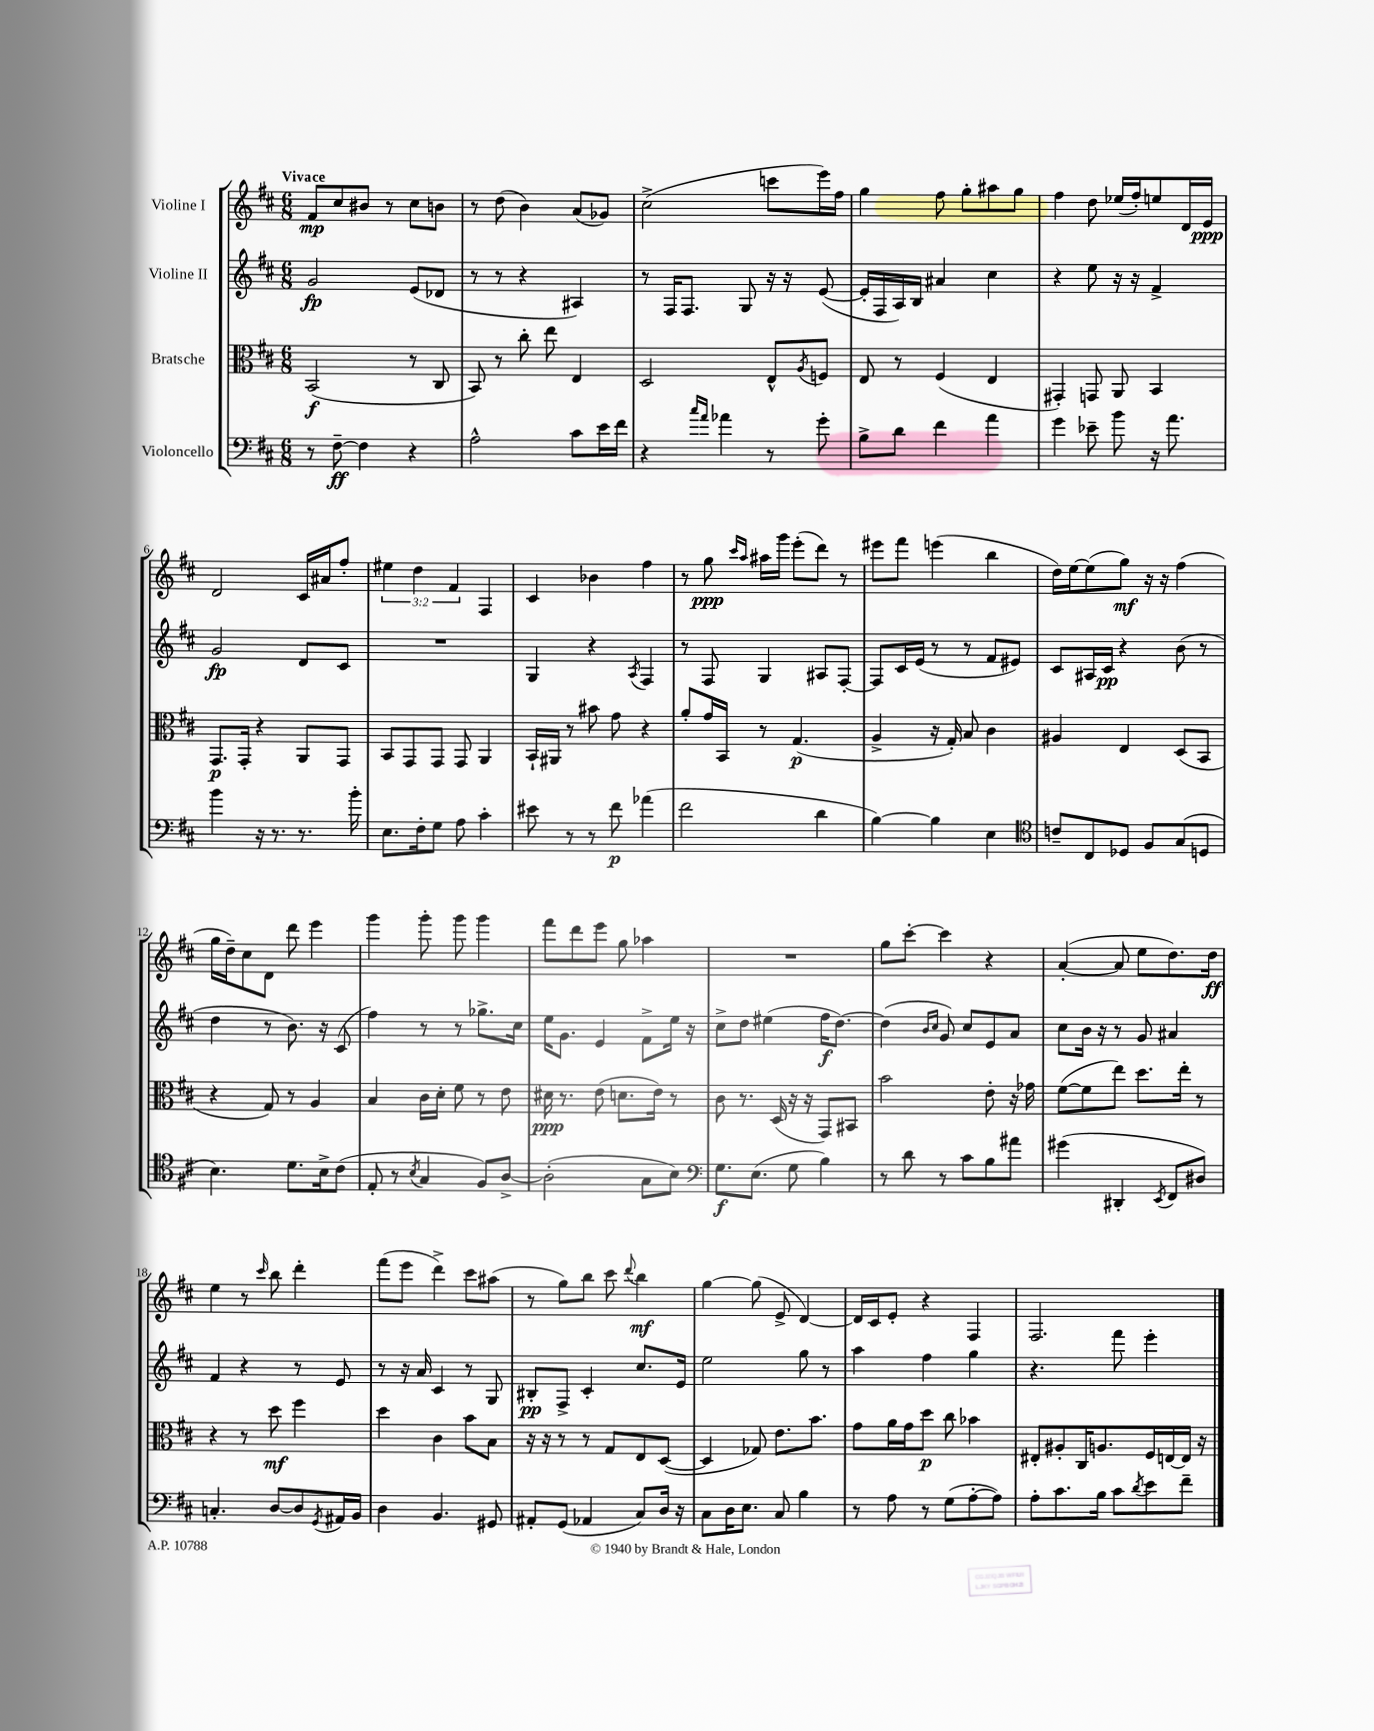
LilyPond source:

<<
\new StaffGroup <<
\new Staff = "s0" \with { instrumentName = "Violine I" } {
    \clef treble \key d \major \numericTimeSignature \time 6/8 \override Staff.TupletNumber.text = #tuplet-number::calc-fraction-text \tempo "Vivace"
    fis'8\mp cis''8 bis'8 r8 cis''8 b'8 |
    r8 d''8( b'4) a'8( ges'8) |
    cis''2->( c'''8 e'''16) fis''16 |
    g''4 fis''8 g''8-. ais''8 g''8 |
    fis''4 d''8 ees''16( fis''16-.) e''8 d'16 e'16\ppp |
    d'2 cis'16 ais'16 fis''8-. |
    \tuplet 3/2 { eis''4 d''4 fis'4 } fis4 |
    cis'4 bes'4 fis''4 |
    r8 g''8\ppp \grace { cis'''16 a''16 } ais''16 g'''16 e'''8-.( d'''8) r8 |
    eis'''8 fis'''8 e'''4( b''4 |
    d''16) e''16~ e''8( g''8\mf) r16 r16 fis''4( |
    g''16 d''16--) cis''8 d'8 d'''8 e'''4 |
    g'''4 g'''8-. g'''8 g'''4 |
    fis'''8 d'''8 e'''8 g''8 aes''4 |
    R2. |
    g''8 cis'''8~-. cis'''4 r4 |
    a'4~-.( a'8 e''8 d''8.) d''16\ff |
    e''4 r8 \grace { cis'''16 } b''8 d'''4-. |
    fis'''8( e'''8 d'''4->) cis'''8 ais''8( |
    r8 g''8) b''8 cis'''8 \appoggiatura { d'''8 } b''4\mf |
    g''4~ g''8( e'8-> d'4~) |
    d'16 cis'16 e'8-. r4 fis4 |
    fis2. \bar "|." |
}
\new Staff = "s1" \with { instrumentName = "Violine II" } {
    \clef treble \key d \major \numericTimeSignature \time 6/8
    g'2\fp e'8( des'8 |
    r8 r8 r4 ais4) |
    r8 fis16 fis8. g8 r16 r16 e'8~( |
    e'16-. fis16 a16) b16 ais'4 cis''4 |
    r4 e''8 r16 r16 fis'4-> |
    g'2\fp d'8 cis'8 |
    R2. |
    g4 r4 \acciaccatura { a8 } fis4 |
    r8 fis8 g4 ais8 fis8~-. |
    fis8 cis'16 e'16( r8 r8 fis'8 eis'8) |
    cis'8 ais16 cis'16\pp r4 b'8( r8 |
    d''4 r8 b'8.) r16 cis'8( |
    fis''4) r8 r8 ges''8.-> cis''16 |
    e''16 g'8. e'4 fis'8-> e''16 r16 |
    cis''8-> d''8 eis''4( fis''16\f d''8.~) |
    d''4( \grace { b'16 cis''16 } g'8) cis''8 e'8 a'8 |
    cis''8 b'16 r16 r8 g'8 ais'4 |
    fis'4 r4 r8 e'8 |
    r8 r16 a'16 cis'4 r8 g8 |
    bis8-.\pp fis8-> cis'4-. cis''8. e'16 |
    e''2 g''8 r8 |
    a''4 fis''4 g''4 |
    r4. fis'''8 e'''4-. \bar "|." |
}
\new Staff = "s2" \with { instrumentName = "Bratsche" } {
    \clef alto \key d \major \numericTimeSignature \time 6/8
    b,2\f( r8 cis8 |
    b,8) r8 cis''8-. e''8 e4 |
    d2 e8-^ \acciaccatura { a8 } f8 |
    e8 r8 fis4( e4 |
    gis,4-.) g,8 a,8 b,4 |
    g,8.\p g,16-. r4 a,8 g,8 |
    b,8 g,8 g,8 g,8 a,4 |
    b,16-! ais,16 r8 bis'8 g'8 r4 |
    a'8-. g'16 b,16 r8 g4.\p( |
    a4-> r16 g16-.) b8 cis'4 |
    ais4 e4 d8( b,8 |
    r4 g8) r8 a4 |
    b4 cis'16 d'16-. fis'8 r8 e'8 |
    dis'16\ppp r8. e'8( d'8. e'16) r8 |
    cis'8 r8. d16( r16 r16 g,8) bis,8 |
    b'2 e'8-. r16 ges'16 |
    fis'8~( fis'8 e''8) d''8. e''16-. r8 |
    r4 r8 d''8\mf fis''4 |
    d''4 cis'4 b'8 b8 |
    r16 r16 r8 r8 g8 e8 d8~( |
    d4 ges8) e'8. b'8. |
    g'8 a'16 g'16 d''8\p cis''8 bes'4 |
    eis8-. ais8-. cis16 a8. fis16 e16~ e16 r16 \bar "|." |
}
\new Staff = "s3" \with { instrumentName = "Violoncello" } {
    \clef bass \key d \major \numericTimeSignature \time 6/8
    r8 fis8~--\ff fis4 r4 |
    a2-^ cis'8 e'16 fis'16 |
    r4 \grace { cis''16 a'16 } aes'4 r8 g'8-. |
    b8-> d'8 fis'4 a'4 |
    g'4 ees'8-- b'8 r16 a'8. |
    b'4 r16 r8. r8. b'16-. |
    e8. fis16-. g8 a8 cis'4-. |
    eis'8 r8 r8 fis'8\p aes'4( |
    fis'2 d'4 |
    b4~) b4 e4 |
    \clef tenor c'8-- cis8 des8 fis8 g8( d8 |
    b4.) d'8. b16-> cis'8( |
    e8-. r8 \acciaccatura { b8 } g4 fis8) a8~-> |
    a2-.( g8 b8) |
    \clef bass g8.\f e8.( g8 b4) |
    r8 d'8 r8 cis'8 b8 ais'8 |
    gis'4( dis,4-. \acciaccatura { e,8 } fis,8 dis8) |
    c4.-. d8~ d8 \acciaccatura { g,8 } ais,16 b,16 |
    d4 b,4. gis,8 |
    ais,8-. g,8( aes,4 cis8) d16 r16 |
    cis8 d16 e8. cis8 b4 |
    r8 a8 r8 g8( a8~-. a8) |
    a8-. cis'8. b16 cis'8 \acciaccatura { d'8 } e'8 fis'8-- \bar "|." |
}
>>
>>
